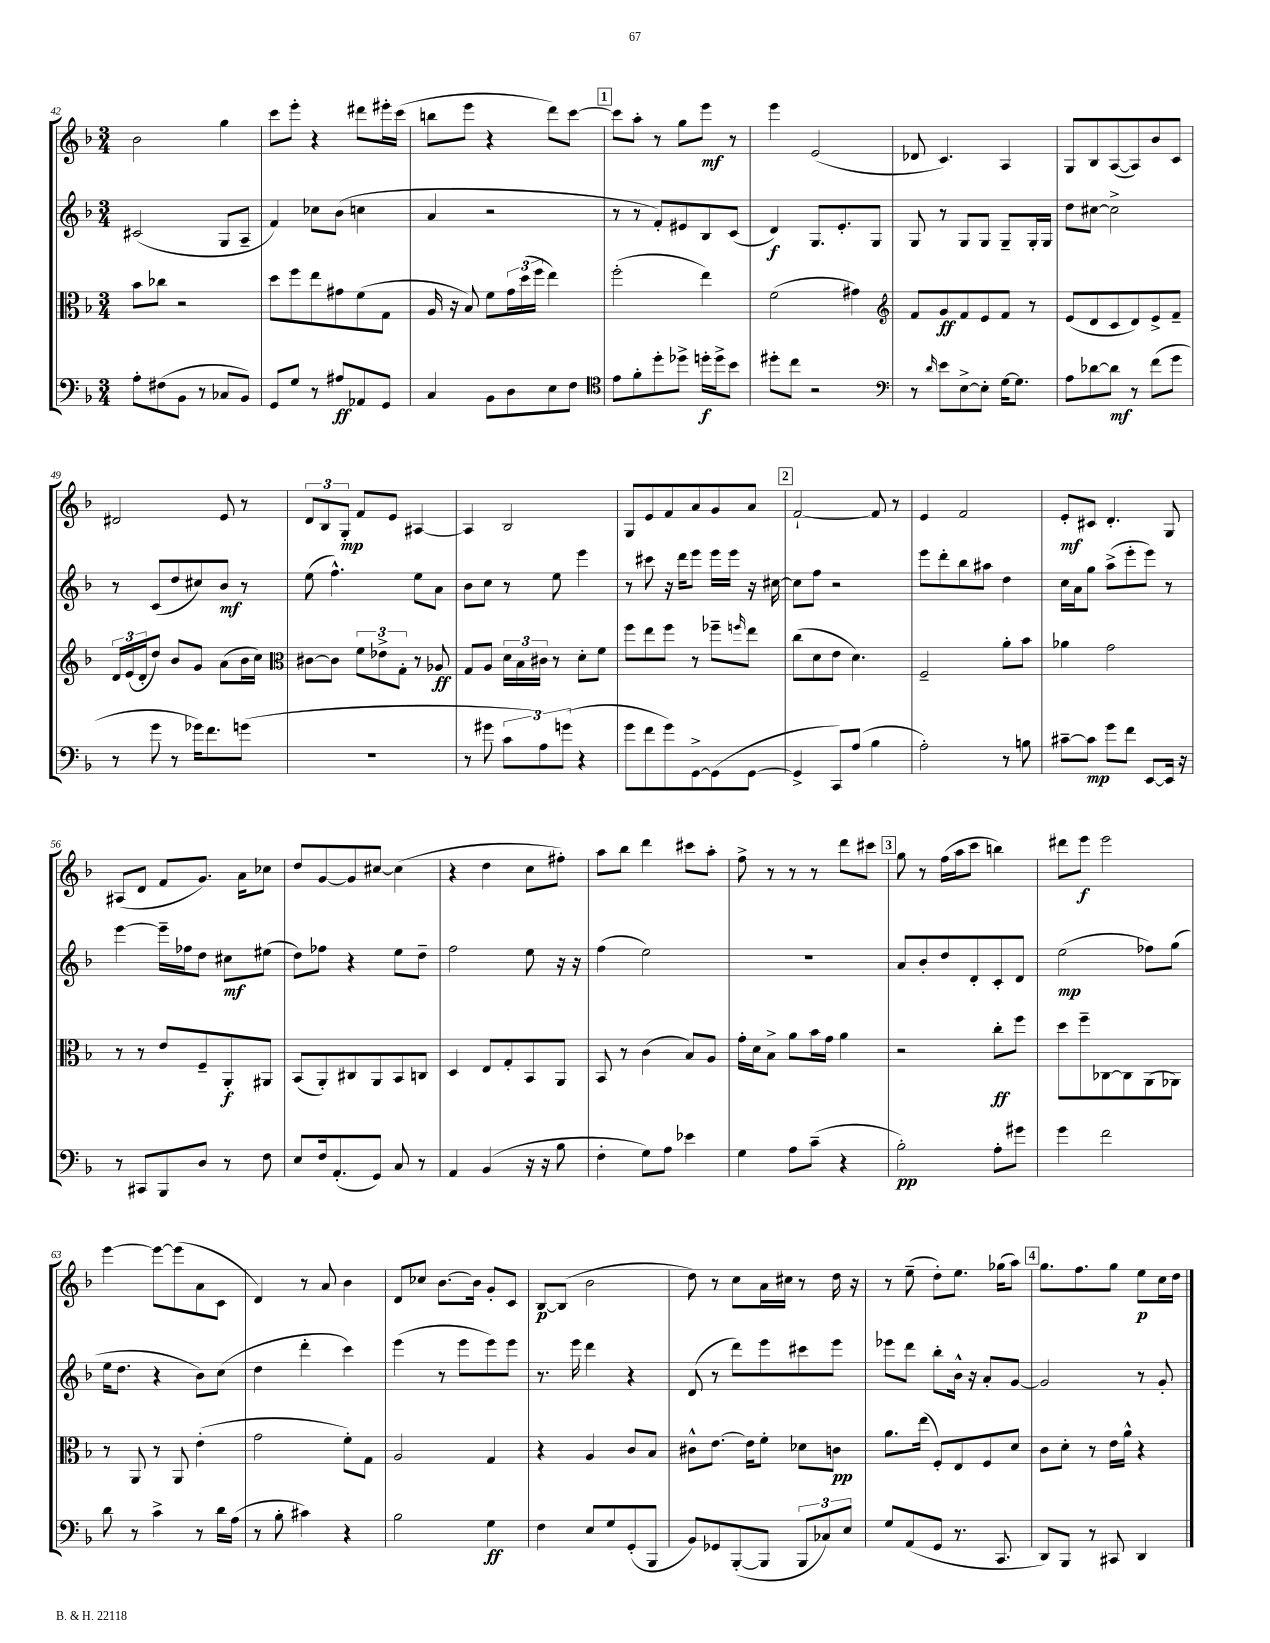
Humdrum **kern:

**kern	**kern	**kern	**kern
*staff4	*staff3	*staff2	*staff1
*clefF4	*clefC3	*clefG2	*clefG2
*k[b-]	*k[b-]	*k[b-]	*k[b-]
*M3/4	*M3/4	*M3/4	*M3/4
8A'\L	8b-\L	(2c#/	2b-\
(8F#\	8cc-\J	.	.
8BB-\J	2r	.	.
8r	.	.	.
8C-/L	.	8G/L	4gg\
8BB-/J)	.	8A~/J	.
=	=	=	=
8GG/L	8dd\L	4f/)	8ccc\L
8G/J	8ff\	.	8eee'\J
8r	8ee\	8cc-\L	4r
8A#/L	8g#\	(8b-\J	.
8AA-/	(8f\	4cc\	8ddd#\L
8GG/J	8G\J	.	16eee#'\L
.	.	.	(16ccc\JJ
=	=	=	=
4C/	16A/	4a/	8bb\L
.	16r	.	.
.	8B-/)	.	8eee\J
8BB-\L	8f\L	2r	4r
8D\	24g\L	.	.
.	(24dd\	.	.
.	24ff\JJ	.	.
8E\	4ee\)	.	8ddd\L)
8F\J	.	.	[8ccc\J
=	=	=	=
*clefC4	*	*	*
8e\L	(2ff'\	8r	8ccc\]L
8f'\	.	8r	8aa'\J
8dd'\	.	8f'/L)	8r
8dd-^\J	.	8e#/	8gg\L
16dd'\LL	4ee\)	8B-/	8eee\J
16dd^\J	.	.	.
8b-\J	.	(8c/J	8r
=	=	=	=
8dd#'\L	(2f\	4d/)	4eee\
8cc\J	.	.	.
2r	.	8.G/L	(2e/
.	.	8.e'/	.
.	4g#\)	.	.
.	.	8G/J	.
=	=	=	=
*clefF4	*clefG2	*	*
8r	8f/L	8G/	8d-/
16qqd/	.	.	.
8e\L	8g/	8r	4.c/)
[8E^\	8f/	8G/L	.
8E'\]J	8e/	8G/J	.
[16G\LK	8f/J	8G~/L	4A/
8.G\]J	.	.	.
.	8r	16G'/L	.
.	.	16G/JJ	.
=	=	=	=
8A\L	(8e/L	8dd\L	8G/L
[8d-\	8d/	[8cc#\J	8B-/
8d-\]J	8c/	2cc#^\]	([8A/
8r	8d/)	.	8A/])
(8f\L	8e^/	.	8b-/
8g\J	8f~/J	.	8c/J
=	=	=	=
8r	24d/LL	8r	2d#/
.	(24e/	.	.
.	24d'/J	.	.
8g\	8dd/J)	(8c/L	.
8r	8b-/L	8dd/	.
16g-\LK)	8g/J	8cc#/)	.
8.f\	.	.	.
.	(8a\L	8b-/J	8e/
(8g\J	16b-\L	8r	8r
.	16cc\JJ)	.	.
=	=	=	=
*	*clefC3	*	*
2.r	[8c#\L	(8ee\	12d/L
.	.	.	12B-/
.	8c#\]J	4.ff^^\)	.
.	.	.	12G'/J
.	12f\L	.	8f/L
.	12e-^\	.	.
.	.	.	8e/J
.	12G'\J	.	.
.	8r	8ee\L	[4A#/
.	8A-/	8a\J	.
=	=	=	=
8r	8G/L	8b-\L	4A#/]
8g#\	8A/J	8cc\J	.
12c\L	24d\LL	8r	2B-/
.	24B-\	.	.
12A\)	24c#\JJ	.	.
.	8r	8ee\	.
(12g\J	.	.	.
4r	8d'\L	4eee\	.
.	8f\J	.	.
=	=	=	=
8g\L	8ff\L	8r	8G/L
8f\	8ee\	8ccc#\	8e/
8g\)	8ff\J	16r	8f/
.	.	16ddd\LK	.
[8GG^\	8r	8eee\J	8a/
(8GG\]	8ff-~\L	16eee\LL	8g/
.	.	16eee\JJ	.
.	16qqff/	.	.
[8GG\J	8ee\J	16r	8a/J
.	.	[16cc#\	.
=	=	=	=
4GG^/]	(8cc\L	8cc#\]L	[2f`/
.	8d\	8ff\J	.
8CC/L)	8e\J	2r	.
(8A/J	4.d\)	.	.
4B-\	.	.	8f/]
.	.	.	8r
=	=	=	=
2A'\)	2F~/	8eee\L	4e/
.	.	8ddd'\	.
.	.	8bb-\	2f/
.	.	8aa#\J	.
8r	8a'\L	4dd\	.
8B\	8b-\J	.	.
=	=	=	=
[8c#~\L	4a-\	16cc\LL	8e'/L
.	.	16a\J	.
8c#\]J	.	8gg\J	8c#/J
8g\L	2g\	(8aa^\L	4.d'/
8f\J	.	8eee'\	.
[8EE/L	.	8eee\J)	.
16EE/]Jk	.	8r	8G/
16r	.	.	.
=	=	=	=
8r	8r	[4eee\	(8A#/L
8CC#/L	8r	.	8d/J
8BBB-/	8e/L	16eee~\]LL	8f/L
.	.	16ff-\J	.
8D/J	8F~/	8dd\J	8.g/J)
8r	8AA'/	8cc#\L	.
.	.	.	16a\LK
8F\	8AA#/J	(8ee#\J	8cc-\J
=	=	=	=
8E/L	(8BB-/L	8dd\L)	8dd/L
16F/k	8AA'/)	8ff-\J	[8g/
(8.AA'/	.	.	.
.	8C#/	4r	8g/]
8GG/J)	8AA/	.	[8cc#/J
8C/	8BB-/	8ee\L	(4cc#\]
8r	8C/J	8dd~\J	.
=	=	=	=
4AA/	4D/	2ff\	4r
(4BB-/	8E/L	.	4dd\
.	8G'/	.	.
16r	8BB-/	8ee\	8cc\L
16r	.	.	.
8B-\	8AA/J	16r	8ff#'\J)
.	.	16r	.
=	=	=	=
4F'\	8BB-/	(4ff\	8aa\L
.	8r	.	8bb-\J
8G\L)	(4c\	2ee\)	4ddd\
8A\J	.	.	.
4e-\	8B-/L)	.	8ccc#\L
.	8A/J	.	8aa'\J
=	=	=	=
4G\	16g'\LL	2.r	8ff^\
.	16d\J	.	.
.	8B-^\J	.	8r
8A\L	8a\L	.	8r
(8c~\J	16b-\L	.	8r
.	16g\JJ	.	.
4r	4a\	.	8ddd\L
.	.	.	8ccc#\J
=	=	=	=
2B-'\)	2r	8a/L	8gg\
.	.	8b-'/	8r
.	.	8dd/	(16ff\LL
.	.	.	16aa\J
.	.	8d'/	8ccc\J
8A'\L	8cc'\L	8c'/	4bb\)
8g#\J	8ff\J	8d/J	.
=	=	=	=
4g\	8dd\L	(2ee\	8ddd#\L
.	8ff~\	.	8eee\J
2f\	[8C-\	.	2eee\
.	8C-\]	.	.
.	(8AA\	8ff-\L)	.
.	8AA-\J)	(8gg\J	.
=	=	=	=
8d\	8r	16ee\LK	[4eee\
.	.	8.dd\J	.
8r	8AA/	.	.
4c^\	8r	4r	8eee\_L
.	8AA/	.	(8eee\]
8r	(4e'\	8b-\L)	8a\
16d\LL	.	(8cc\J	8c\J
(16A\JJ	.	.	.
=	=	=	=
8r	2g\	4dd\	4d/)
8B-'\	.	.	.
4c#\)	.	4ddd'\	8r
.	.	.	8a/
4r	8f'\L)	4ccc\)	4b-\
.	8G\J	.	.
=	=	=	=
2B-\	2A/	(4eee\	8d/L
.	.	.	8cc-/J
.	.	8r	[8.b-\L
.	.	8eee\L	.
.	.	.	16b-\]Jk
4G\	4G/	8eee\)	8g'/L
.	.	8eee\J	8c/J
=	=	=	=
4F\	4r	8.r	[8B-/L
.	.	.	(8B-/]J
.	.	16eee\	.
8E/L	4A/	4ddd\	2b-\
8G/	.	.	.
(8GG'/	8c/L	4r	.
8BBB-/J	8B-/J	.	.
=	=	=	=
8BB-/L)	8c#^^\L	(8d/	8dd\)
8GG-/	[8.e\J	8r	8r
([8BBB-'/	.	8ddd\L)	8cc\L
.	16e\]LK	.	.
8BBB-/]J	8f'\J	8eee\	16a\L
.	.	.	16cc#\JJ
12BBB-/L	8d-\L	8ccc#\	8r
12C-/)	.	.	.
.	8c\J	8eee\J	16dd\
12E/J	.	.	.
.	.	.	16r
=	=	=	=
8G/L	8.a\L	8eee-\L	8r
(8AA/	.	8ddd\J	(8ee~\
.	(16ee\Jk	.	.
8GG/J	8F'/L)	8bb-'\L	8dd'\L)
8.r	8E/	16b-^^\Jk	8.ee\J
.	.	16r	.
.	8F/	8a'/L	.
8.CC/	.	.	(16gg-\LK
.	8d/J	[8g/J	8aa\J)
=	=	=	=
8DD/L)	8c\L	2g/]	8.gg\L
8BBB-/J	8d'\J	.	.
.	.	.	8.ff\
8r	8r	.	.
8CC#/	16e\LL	.	8gg\J
.	16a^^\JJ	.	.
4DD/	4r	8r	8ee\L
.	.	8g'/	16cc\L
.	.	.	16dd\JJ
==	==	==	==
*-	*-	*-	*-
